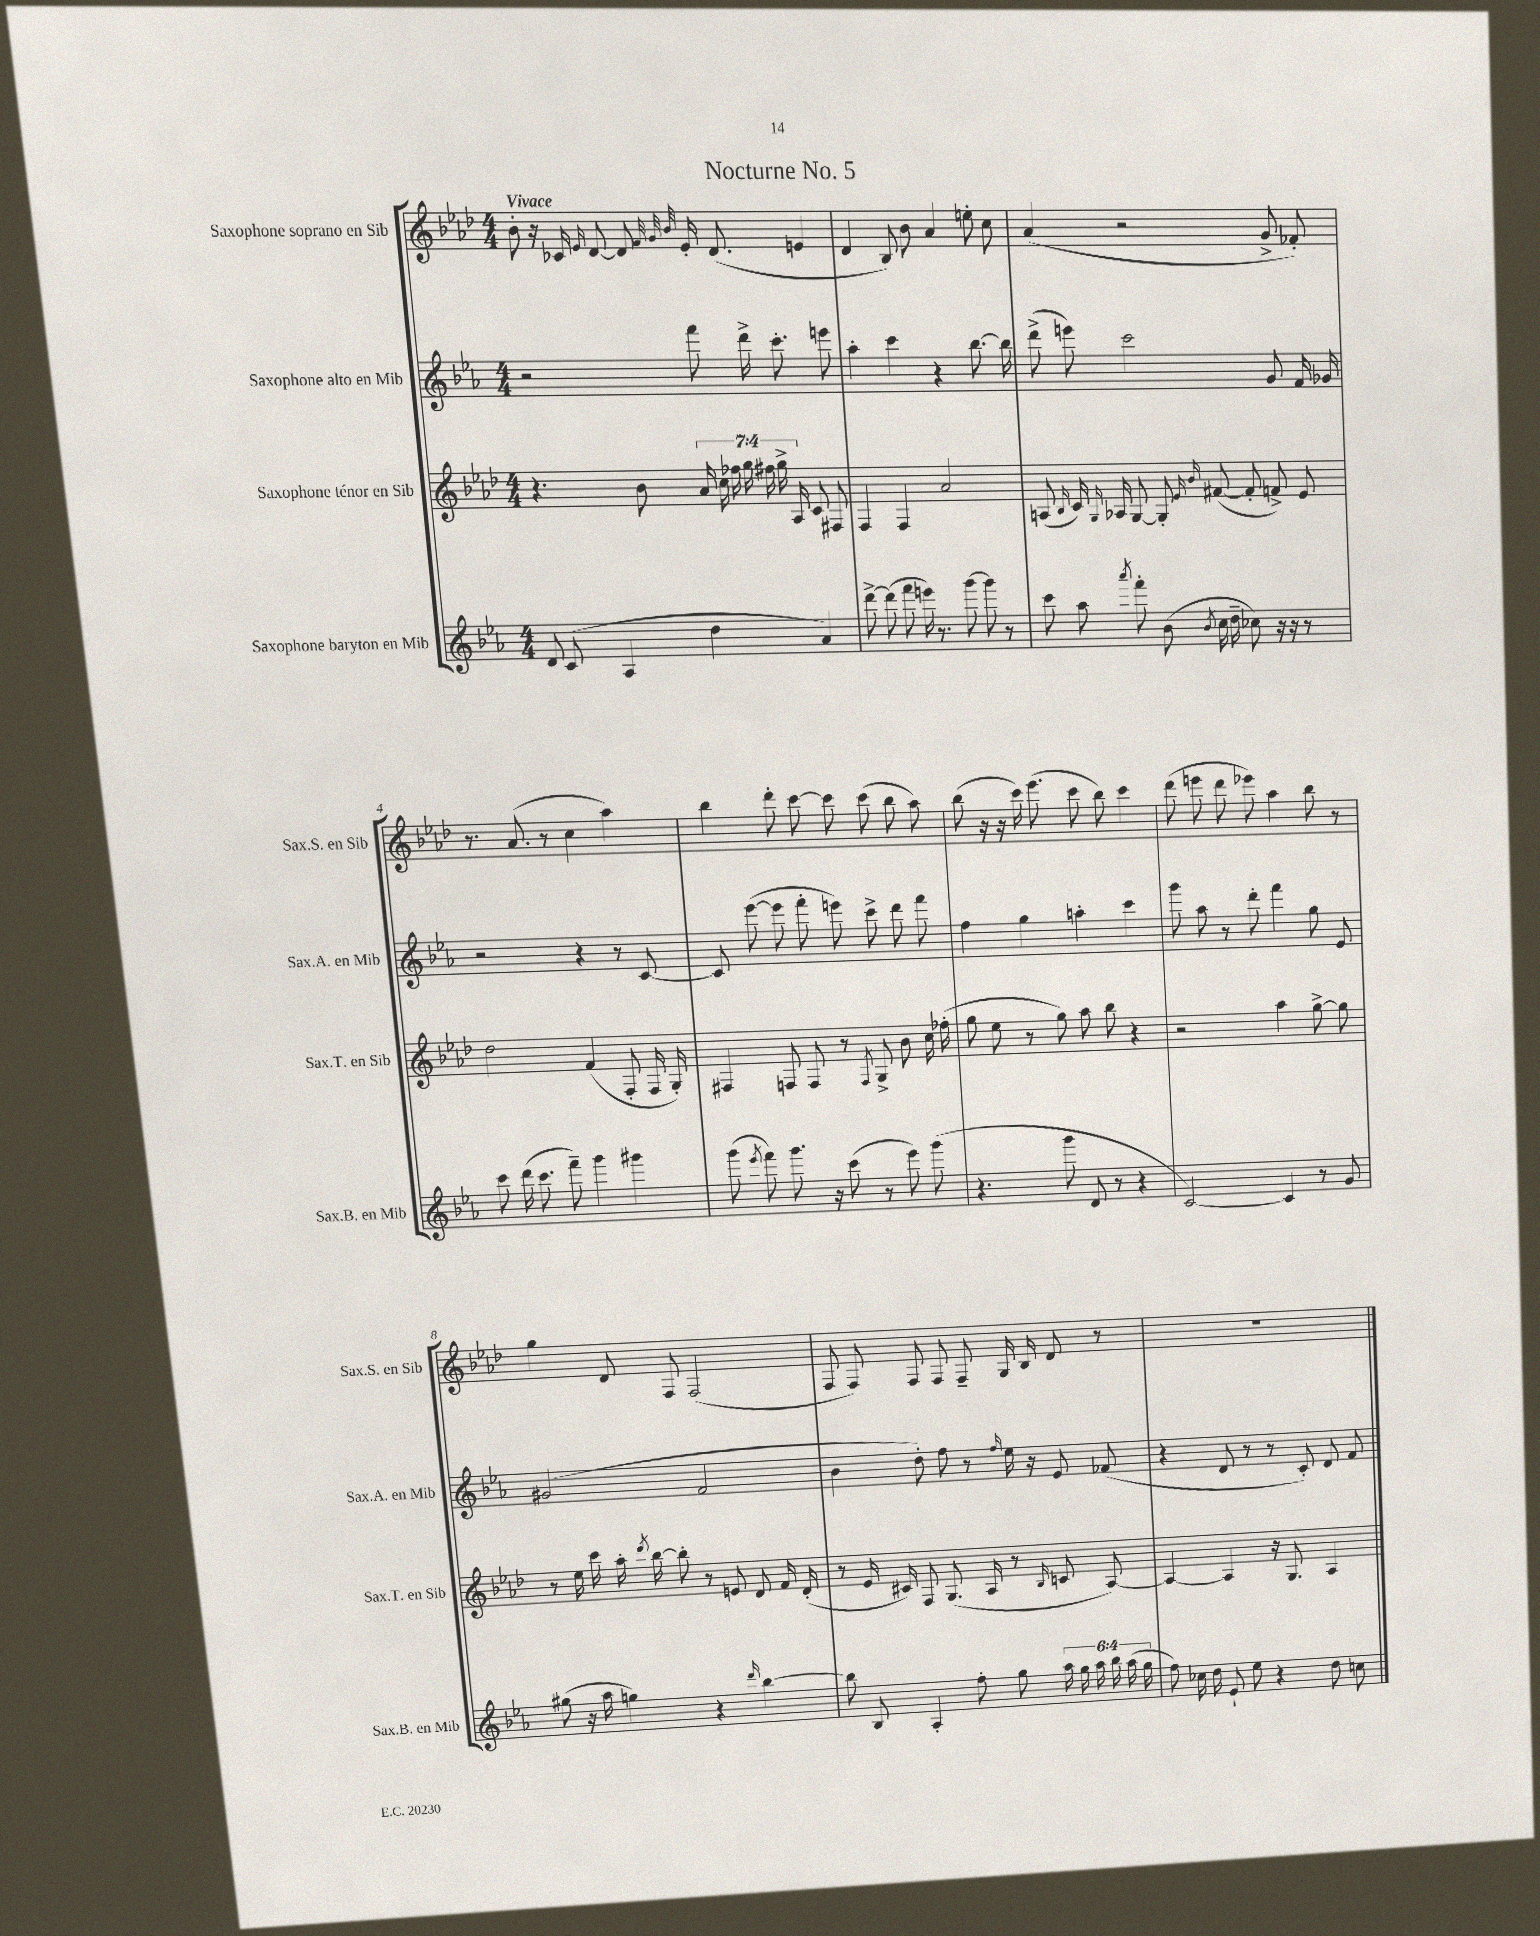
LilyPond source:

\header { title = "Nocturne No. 5" }
<<
\new StaffGroup <<
\new Staff = "s0" \with { instrumentName = "Saxophone soprano en Sib" shortInstrumentName = "Sax.S. en Sib" } {
    \clef treble \key aes \major \numericTimeSignature \time 4/4 \tempo "Vivace"
    \autoBeamOff bes'8-. r16 ces'16 \grace { ees'16 } des'8~ des'8 \grace { f'32 g'32 bes'32 } ees'16-. des'8.( e'4 |
    des'4 bes8) bes'8 aes'4 e''8-. c''8 |
    aes'4( r2 g'8-> fes'8-.) |
    r8. aes'8.( r8 c''4 aes''4) |
    bes''4 des'''8-. c'''8~ c'''8 c'''8( bes''8 aes''8) |
    bes''8( r16 r16 c'''16) ees'''8.( c'''8 bes''8) c'''4 |
    des'''8( e'''8 des'''8 ees'''8) aes''4 bes''8 r8 |
    g''4 des'8 f8 f2( |
    f8 f8) f8 f8 f8-- g16 bes16 des'8 r8 |
    R1 \bar "|." |
}
\new Staff = "s1" \with { instrumentName = "Saxophone alto en Mib" shortInstrumentName = "Sax.A. en Mib" } {
    \clef treble \key ees \major \numericTimeSignature \time 4/4
    \autoBeamOff r2 f'''8 d'''16-> c'''8.-. e'''8 |
    aes''4-. c'''4 r4 bes''8.~ bes''16 |
    d'''8->( e'''8) c'''2 g'8 f'16 ges'16 |
    r2 r4 r8 c'8~ |
    c'8 ees'''8~( ees'''8 f'''8-. e'''8) c'''8-> d'''8 f'''8 |
    f''4 g''4 a''4-. c'''4 |
    g'''8 aes''8 r8 d'''8-. f'''4 g''8 ees'8 |
    gis'2( f'2 |
    bes'4 d''8-.) f''8 r8 \grace { f''16 } ees''16 r16 ees'8 fes'8( |
    r4 d'8 r8 r8 c'8-.) d'8 f'8 \bar "|." |
}
\new Staff = "s2" \with { instrumentName = "Saxophone ténor en Sib" shortInstrumentName = "Sax.T. en Sib" } {
    \clef treble \key aes \major \numericTimeSignature \time 4/4 \override Staff.TupletNumber.text = #tuplet-number::calc-fraction-text
    \autoBeamOff r4. bes'8 \tuplet 7/4 { aes'16 c''16 fes''16 g''16 fis''16 g''16-> aes16 } c'8 fis8 |
    f4 f4 aes'2 |
    a8( \grace { bes16 } c'16) \grace { g16 } aes16 g8~ g8-. \grace { ees'16 bes'16 } fis'8~( fis'8-. f'8->) ees'8 |
    des''2 f'4( f8-. f16 g16-.) |
    fis4 f8 f8 r8 \acciaccatura { f8 } g8-> bes'8 c''16 fes''16-.( |
    g''8 ees''8 r8 g''8) aes''8 bes''8 r4 |
    r2 aes''4 g''8~-> g''8 |
    r8 ees''16 c'''16 aes''16-. \acciaccatura { des'''8 } bes''16~ bes''8-. r8 e'8 des'8 f'16 des'16-.( |
    r8 ees'16 cis'16) f8 g8.( aes16 r8 \grace { bes16 } c'8 aes8~) |
    aes4~ aes4 r16 g8. aes4 \bar "|." |
}
\new Staff = "s3" \with { instrumentName = "Saxophone baryton en Mib" shortInstrumentName = "Sax.B. en Mib" } {
    \clef treble \key ees \major \numericTimeSignature \time 4/4 \override Staff.TupletNumber.text = #tuplet-number::calc-fraction-text
    \autoBeamOff d'8 c'8( aes4 d''4 aes'4) |
    d'''8~-> d'''8( f'''8 e'''16) r8. g'''8~ g'''8 r8 |
    c'''8 aes''8 \acciaccatura { aes'''8 } f'''8-. bes'8( \acciaccatura { bes'8 } c''16 d''16-- ces''8) r16 r16 r8 |
    c'''8 d'''16( c'''8. f'''8--) g'''4 gis'''4 |
    g'''8( \acciaccatura { ees'''8 } f'''8) g'''8. r16 c'''8( r8 ees'''8) g'''8( |
    r4. g'''8 d'8 r8 r4 |
    c'2~) c'4 r8 g'8 |
    gis''8( r16 aes''16 g''4) r4 \grace { d'''16 } bes''4~ |
    bes''8 bes8 aes4-. f''8-. g''8 \tuplet 6/4 { aes''16 g''16 aes''16 bes''16 aes''16( g''16 } |
    f''8) ces''16 d''16 ees'8-! ees''8 r4 d''8 c''8 \bar "|." |
}
>>
>>
